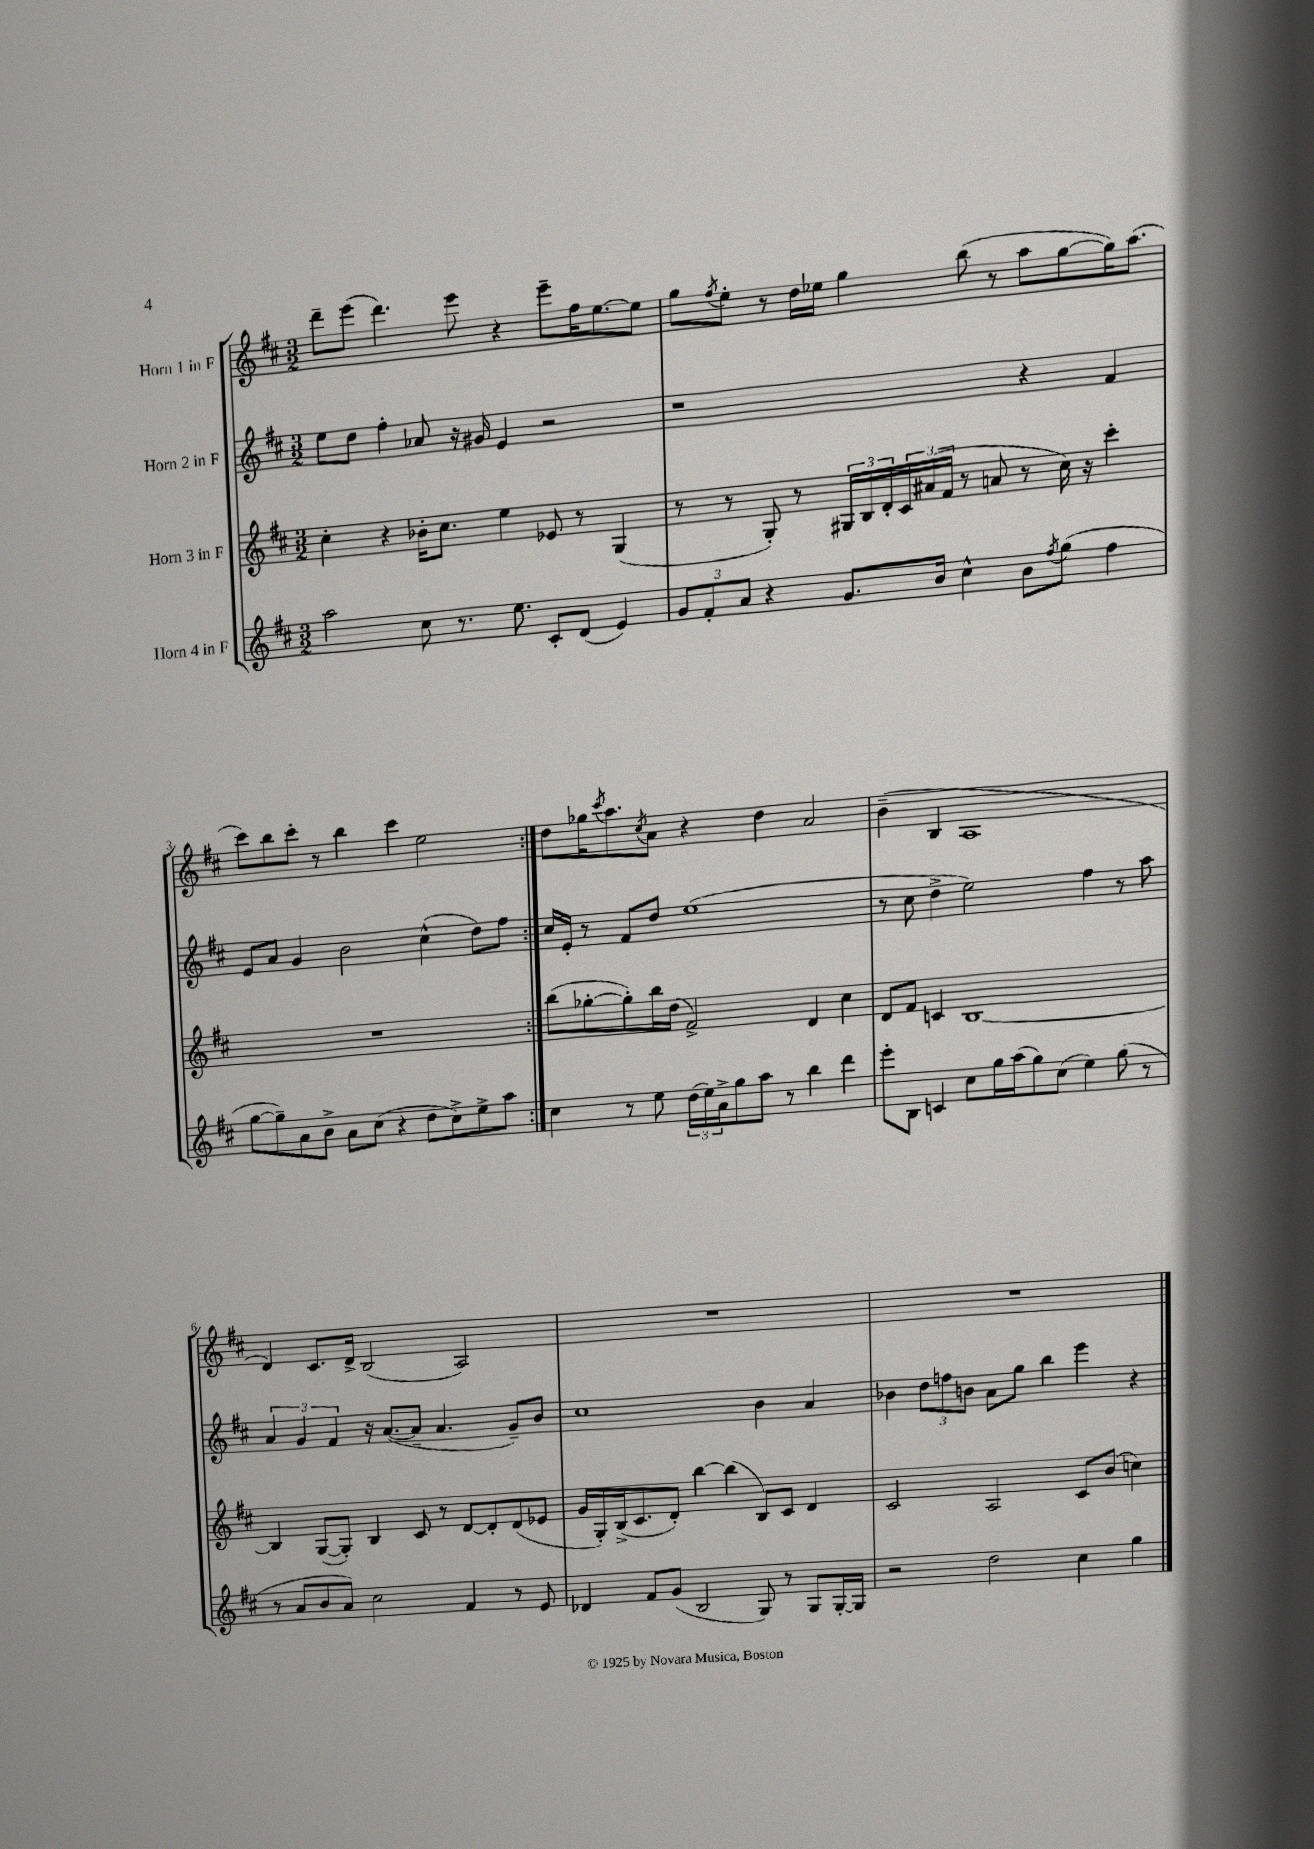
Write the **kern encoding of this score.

**kern	**kern	**kern	**kern
*part4	*part3	*part2	*part1
*staff4	*staff3	*staff2	*staff1
*I"Horn 4 in F	*I"Horn 3 in F	*I"Horn 2 in F	*I"Horn 1 in F
*clefG2	*clefG2	*clefG2	*clefG2
*k[f#c#]	*k[f#c#]	*k[f#c#]	*k[f#c#]
*M3/2	*M3/2	*M3/2	*M3/2
=1	=1	=1	=1
2aa\	4cc#'\	8ee\L	8ddd~\L
.	.	8dd\J	(8eee\J
.	4r	4ff#'\	4.ddd\)
8cc#\	16b-X'\KL	8a-X/	.
.	8.cc#\J	.	.
8.r	.	16r	8eee\
.	.	16g#X/	.
.	4ee\	4e/	4r
8.ee\	.	.	.
8c#'/L	8e-X/	2r	8eee~\L
(8d/J	8r	.	16ff#\K
.	.	.	[8.ee\
4e/)	(4G/	.	.
.	.	.	8ee\J]
=2	=2	=2	=2
12g/L	8r	1r	8gg\L
12f#'/	.	.	.
.	.	.	8qff#/
.	8r	.	8ee'\J
12a/J	.	.	.
4r	8G'/)	.	8r
.	8r	.	16dd\LL
.	.	.	16ee-X\JJ
8.g/L	24G#X/LL	.	4gg\
.	24B/	.	.
.	24d'/	.	.
.	24c#/	.	.
.	(24a#X/	.	.
16b/Jk	.	.	.
.	24f#/JJ	.	.
4cc#^^\	8r	.	(8bb\
.	8an/	.	8r
8b\L	8r	4r	8aa\L
8qff#/	.	.	.
(8gg\J	16cc#\)	.	[8gg\
.	16r	.	.
4ff#\	4ccc#'\	4f#/	16gg\K])
.	.	.	(8.aa\J
!!LO:LB:g=z
=3	=3	=3	=3
[8gg\L	1.r	8e/L	8ccc#\L)
8gg~\])	.	8a/J	8bb\
8a\	.	4g/	8ccc#'\J
8b^\J	.	.	8r
8a\L	.	2b\	4bb\
(8cc#\J	.	.	.
4r	.	.	4ccc#\
8dd\L	.	(4cc#^^\	2ee\
8cc#^\)	.	.	.
8ee^\	.	8dd\L)	.
8aa\J	.	8ff#\J	.
=4:|!	=4:|!	=4:|!	=4:|!
4cc#\	(8bb\L	16cc#/LL	8dd\L
.	.	16e'/JJ	.
.	[8gg-X'\	8r	16gg-X\K
.	.	.	8qccc#/
.	.	.	8.aa\
8r	8gg-'\])	8f#/L	.
.	.	.	8qcc#/
8ee\	16bb\L	8dd/J	8a\J
.	(16dd\JJ	.	.
(24dd\LL	2f#^/)	(1ee	4r
24ee\)	.	.	.
24a^\J	.	.	.
8gg\	.	.	.
8aa\J	.	.	4dd\
8r	.	.	.
4bb\	4d/	.	2a/
4ddd\	4cc#\	.	.
=5	=5	=5	=5
8eee'\L	8d/L	8r	(4b~\
8B\J	8f#/J	8cc#\	.
4cn/	4cn/	4dd^\	4B/
8cc#\L	[1B	2ee\)	1A
16gg\L	.	.	.
(16aa\J	.	.	.
8gg\)	.	.	.
(8cc#\J	.	.	.
4ee\)	.	4ff#\	.
(8gg\	.	8r	.
8r	.	8aa\	.
!!LO:LB:g=z
=6	=6	=6	=6
8r	4B/]	6a/	4d/)
8a/L	.	.	.
.	.	6g/	.
8b/	([8G/L	.	8.c#/L
.	.	6f#/	.
8a/J)	8G'/J])	.	.
.	.	.	16d^/Jk
2cc#\	4B/	16r	(2B/
.	.	([8.a/L	.
.	8c#/	8a~/J]	.
.	8r	4.a/	.
4f#/	[8d/L	.	2A/)
.	8d'/]	.	.
8r	(8d/	8g~/L)	.
8e/	8e-X/J	8b/J	.
=7	=7	=7	=7
4d-X/	16g/LL	1cc#	1.r
.	16G'/)	.	.
.	(16B^/J	.	.
.	8.c#/	.	.
8f#/L	.	.	.
(8g/J	8d'/J)	.	.
2B/	[4bb\	.	.
.	(4bb\]	.	.
8G/)	8B/L)	4b\	.
8r	8c#/J	.	.
8G/L	4d/	4a/	.
[16G'/L	.	.	.
16G/JJ]	.	.	.
=8	=8	=8	=8
2r	2c#/	4b-X\	1.r
.	.	12dd\L	.
.	.	12ffn\	.
.	.	12bn\J	.
2dd\	2A/	8a\L	.
.	.	8gg\J	.
.	.	4bb\	.
4cc#\	8c#/L	4eee\	.
.	(8b/J	.	.
4gg\	4ccn\)	4r	.
==	==	==	==
*-	*-	*-	*-
